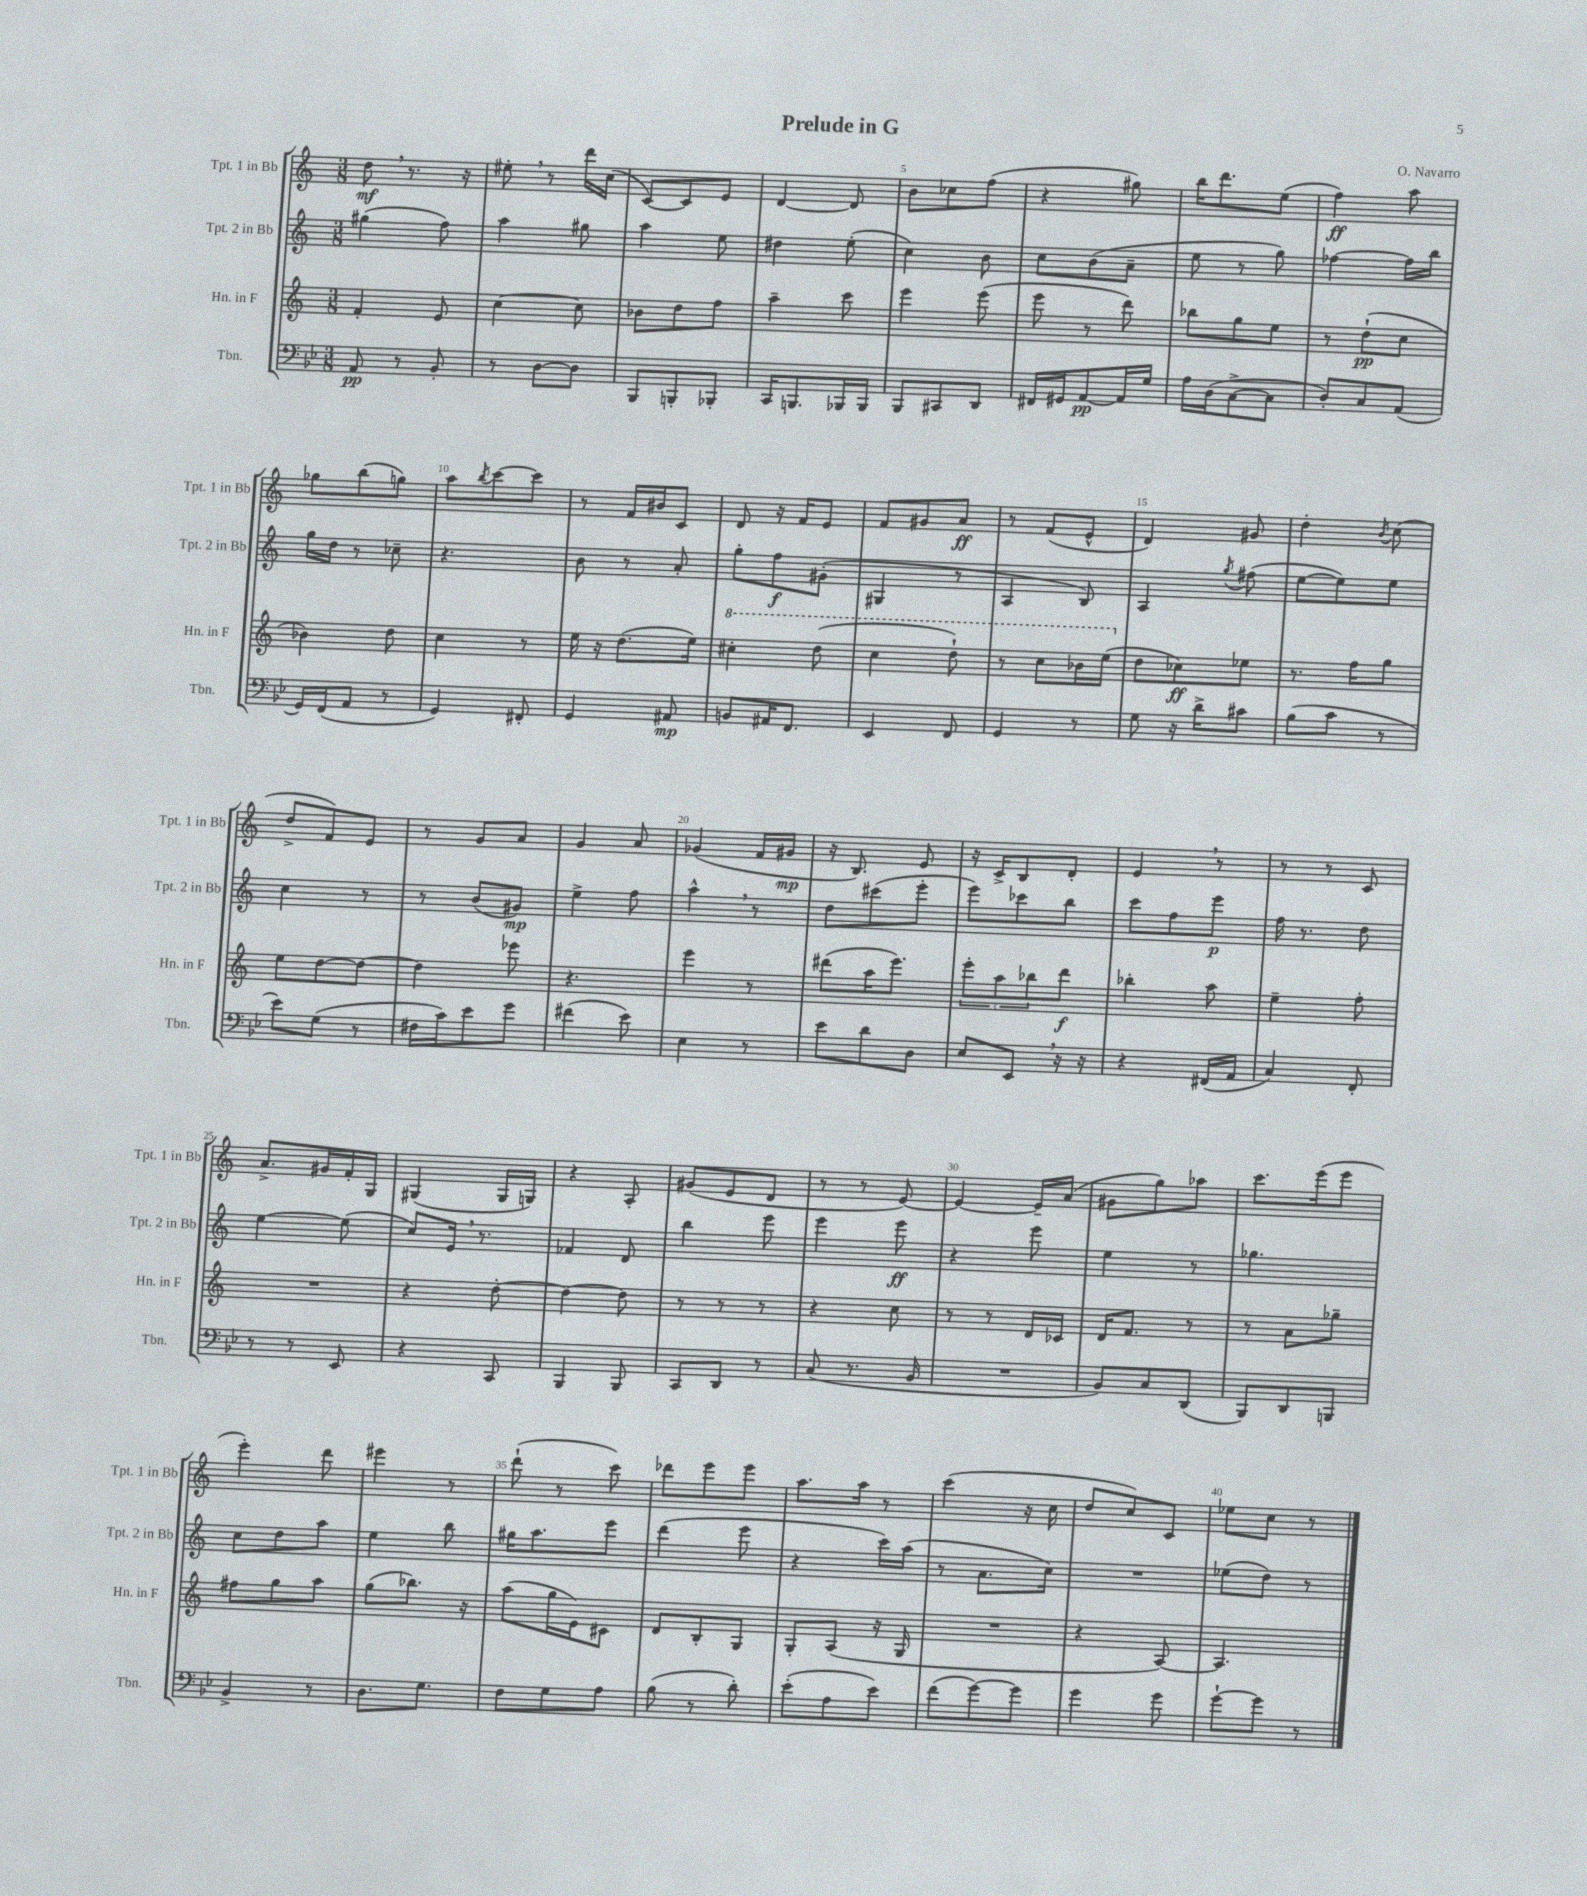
\header { title = "Prelude in G" composer = "O. Navarro" }
<<
\new StaffGroup <<
\new Staff = "s0" \with { instrumentName = "Tpt. 1 in Bb" shortInstrumentName = "Tpt. 1 in Bb" } {
    \clef treble \key c \major \numericTimeSignature \time 3/8
    d''8\mf \breathe r8. r16 |
    eis''8-. \breathe r8 d'''16 c''16( |
    c'8~) c'8 e'8 |
    d'4~ d'8 |
    b'8 ces''8 f''8( |
    r4 gis''8) |
    b''16 d'''8. e''8( |
    f''4\ff) a''8 |
    ges''8 b''8( g''8) |
    a''8 \acciaccatura { b''8 } c'''8~ c'''8 |
    r8 f'16 bis'16 c'8 |
    d'8 r16 f'16 e'8 |
    f'8 gis'8 a'8\ff |
    r8 f'8( e'8-^ |
    d'4) gis'8 |
    d''4-. \acciaccatura { b'8 } c''8( |
    d''8-> f'8) e'8 |
    r8 g'8 a'8 |
    g'4 a'8 |
    ges'4( f'16 gis'16\mp |
    r16 b8.) e'8 |
    r16 c'16-> b8 d'8-. |
    e'4 \breathe r8 |
    r8 r8 c'8 |
    a'8.-> gis'16 f'16-. g16 |
    gis4( gis16 g16) |
    r4 a8-. |
    gis'8( e'8 d'8 |
    r8 r8 e'8~) |
    e'4~ e'16-- a'16( |
    gis'8 g''8) aes''8 |
    c'''8. e'''16( e'''8 |
    e'''4-.) d'''8 |
    eis'''4 r8 |
    d'''8-!( r8 c'''8) |
    des'''8 e'''8 e'''8 |
    a''8. a''16 r8 |
    c'''4( r16 c''16 |
    d''8 c''8) c'8 |
    ees''8 c''8 r8 \bar "|." |
}
\new Staff = "s1" \with { instrumentName = "Tpt. 2 in Bb" shortInstrumentName = "Tpt. 2 in Bb" } {
    \clef treble \key c \major \numericTimeSignature \time 3/8
    gis''4( f''8) |
    a''4 gis''8 |
    a''4 e''8 |
    dis''4 e''8-.( |
    c''4) b'8 |
    c''8 b'8( a'8-- |
    e''8 r8 g''8) |
    fes''4~ fes''16 b''16 |
    g''16 d''16 r8 ces''8-- |
    r4. |
    b'8 r8 a'8-. |
    g''8-. f''8\f gis'8-.( |
    gis4 r8 |
    a4 b8) |
    a4 \acciaccatura { g''8 } fis''8( |
    e''8~ e''8) e''8 |
    c''4 r8 |
    r8 b'8( gis'8\mp) |
    e''4-> f''8 |
    a''4-^ \breathe r8 |
    d''8 cis'''8( e'''8-. |
    e'''8) ces'''8 b''8 |
    c'''8 f''8 e'''8\p |
    f''16 r8. d''8 |
    e''4~ e''8( |
    c''8) e'16 \breathe r8. |
    fes'4 d'8 |
    b''4 e'''8 |
    e'''4 e'''8\ff |
    r4 e'''8 |
    e''4 r8 |
    ges''4. |
    c''8 d''8 a''8 |
    e''4 b''8 |
    gis''16 a''8. e'''8 |
    d'''4( e'''8 |
    r4 c'''16) a''16( |
    r8 a'8. c''16) |
    R4. |
    ees''8( d''8) r8 \bar "|." |
}
\new Staff = "s2" \with { instrumentName = "Hn. in F" shortInstrumentName = "Hn. in F" } {
    \clef treble \key c \major \numericTimeSignature \time 3/8
    f'4-. e'8 |
    c''4~ c''8 |
    bes'8 d''8 f''8 |
    a''4-- c'''8 |
    e'''4 e'''8( |
    e'''8 r8 d'''8) |
    bes''8 g''8 e''8 |
    r8 d''8-!\pp( c''8 |
    bes'4) d''8 |
    c''4 r8 |
    e''16 r16 d''8.( e''16) |
    \ottava #1 cis'''4-. d'''8( |
    c'''4 d'''8-!) |
    r8 c'''8 bes''16 e'''16( \ottava #0 |
    d''8 ces''8\ff) ees''8 |
    r8. f''16 g''8 |
    e''8 d''8~ d''8~ |
    d''4 ees'''8 |
    r4. |
    e'''4 r8 |
    dis'''8( a''16 e'''8.) |
    \tuplet 3/2 { e'''8-. a''8 bes''8 } d'''8\f |
    bes''4-. a''8 |
    e''4-- f''8-. |
    R4. |
    r4 d''8~-. |
    d''4~ d''8 |
    r8 r8 r8 |
    r4 c''8 |
    r8 r8 d'16 ces'16 |
    d'16 f'8. r8 |
    r8 a'8 ges''8-- |
    fis''8 g''8 a''8 |
    g''8( bes''8.) r16 |
    a''8( g''16 e'16) cis'8 |
    d'8 b8-. g8 |
    g8-. a8( r16 g16 |
    R4. |
    r4 a8~) |
    a4. \bar "|." |
}
\new Staff = "s3" \with { instrumentName = "Tbn." shortInstrumentName = "Tbn." } {
    \clef bass \key bes \major \numericTimeSignature \time 3/8
    a,8\pp r8 bes,8-. |
    r8 d8~ d8 |
    bes,,8 b,,8-. bes,,8-. |
    c,16 b,,8. bes,,16 bes,,16 |
    bes,,8 cis,8 d,8 |
    fis,16 gis,16 a,8~\pp a,16 g16 |
    a16 d16( c8~-> c8 |
    d8-.) c8 a,8( |
    g,16) f,16( a,8 r8 |
    g,4) fis,8-. |
    g,4 ais,8\mp |
    b,8 ais,16 f,8. |
    ees,4 f,8 |
    g,4 r8 |
    g8 r16 d'16-> cis'8 |
    bes8( c'8 r8 |
    ees'8) g8( r8 |
    fis16 c'16) ees'8 g'8 |
    fis'4( ees'8) |
    ees4 r8 |
    ees'8 d'8 d8 |
    ees8 ees,8 \breathe r16 r16 |
    r4 fis,16( a,16 |
    c4) f,8-. |
    r8 r8 ees,8 |
    r4 c,8 |
    bes,,4 bes,,8 |
    c,8 d,8 r8 |
    c8( r8. bes,16 |
    R4. |
    bes,8) c8 d,8( |
    bes,,8) d,8 b,,8 |
    bes,4-> r8 |
    d8. g8. |
    f8 g8 a8 |
    bes8( r8 d'8-.) |
    ees'8-.( a8 ees'8) |
    f'8( g'8~) g'8 |
    g'4 g'8 |
    g'8~-! g'8 r8 \bar "|." |
}
>>
>>
\layout { \context { \Score \override BarNumber.break-visibility = ##(#f #t #t) barNumberVisibility = #(every-nth-bar-number-visible 5) } }
